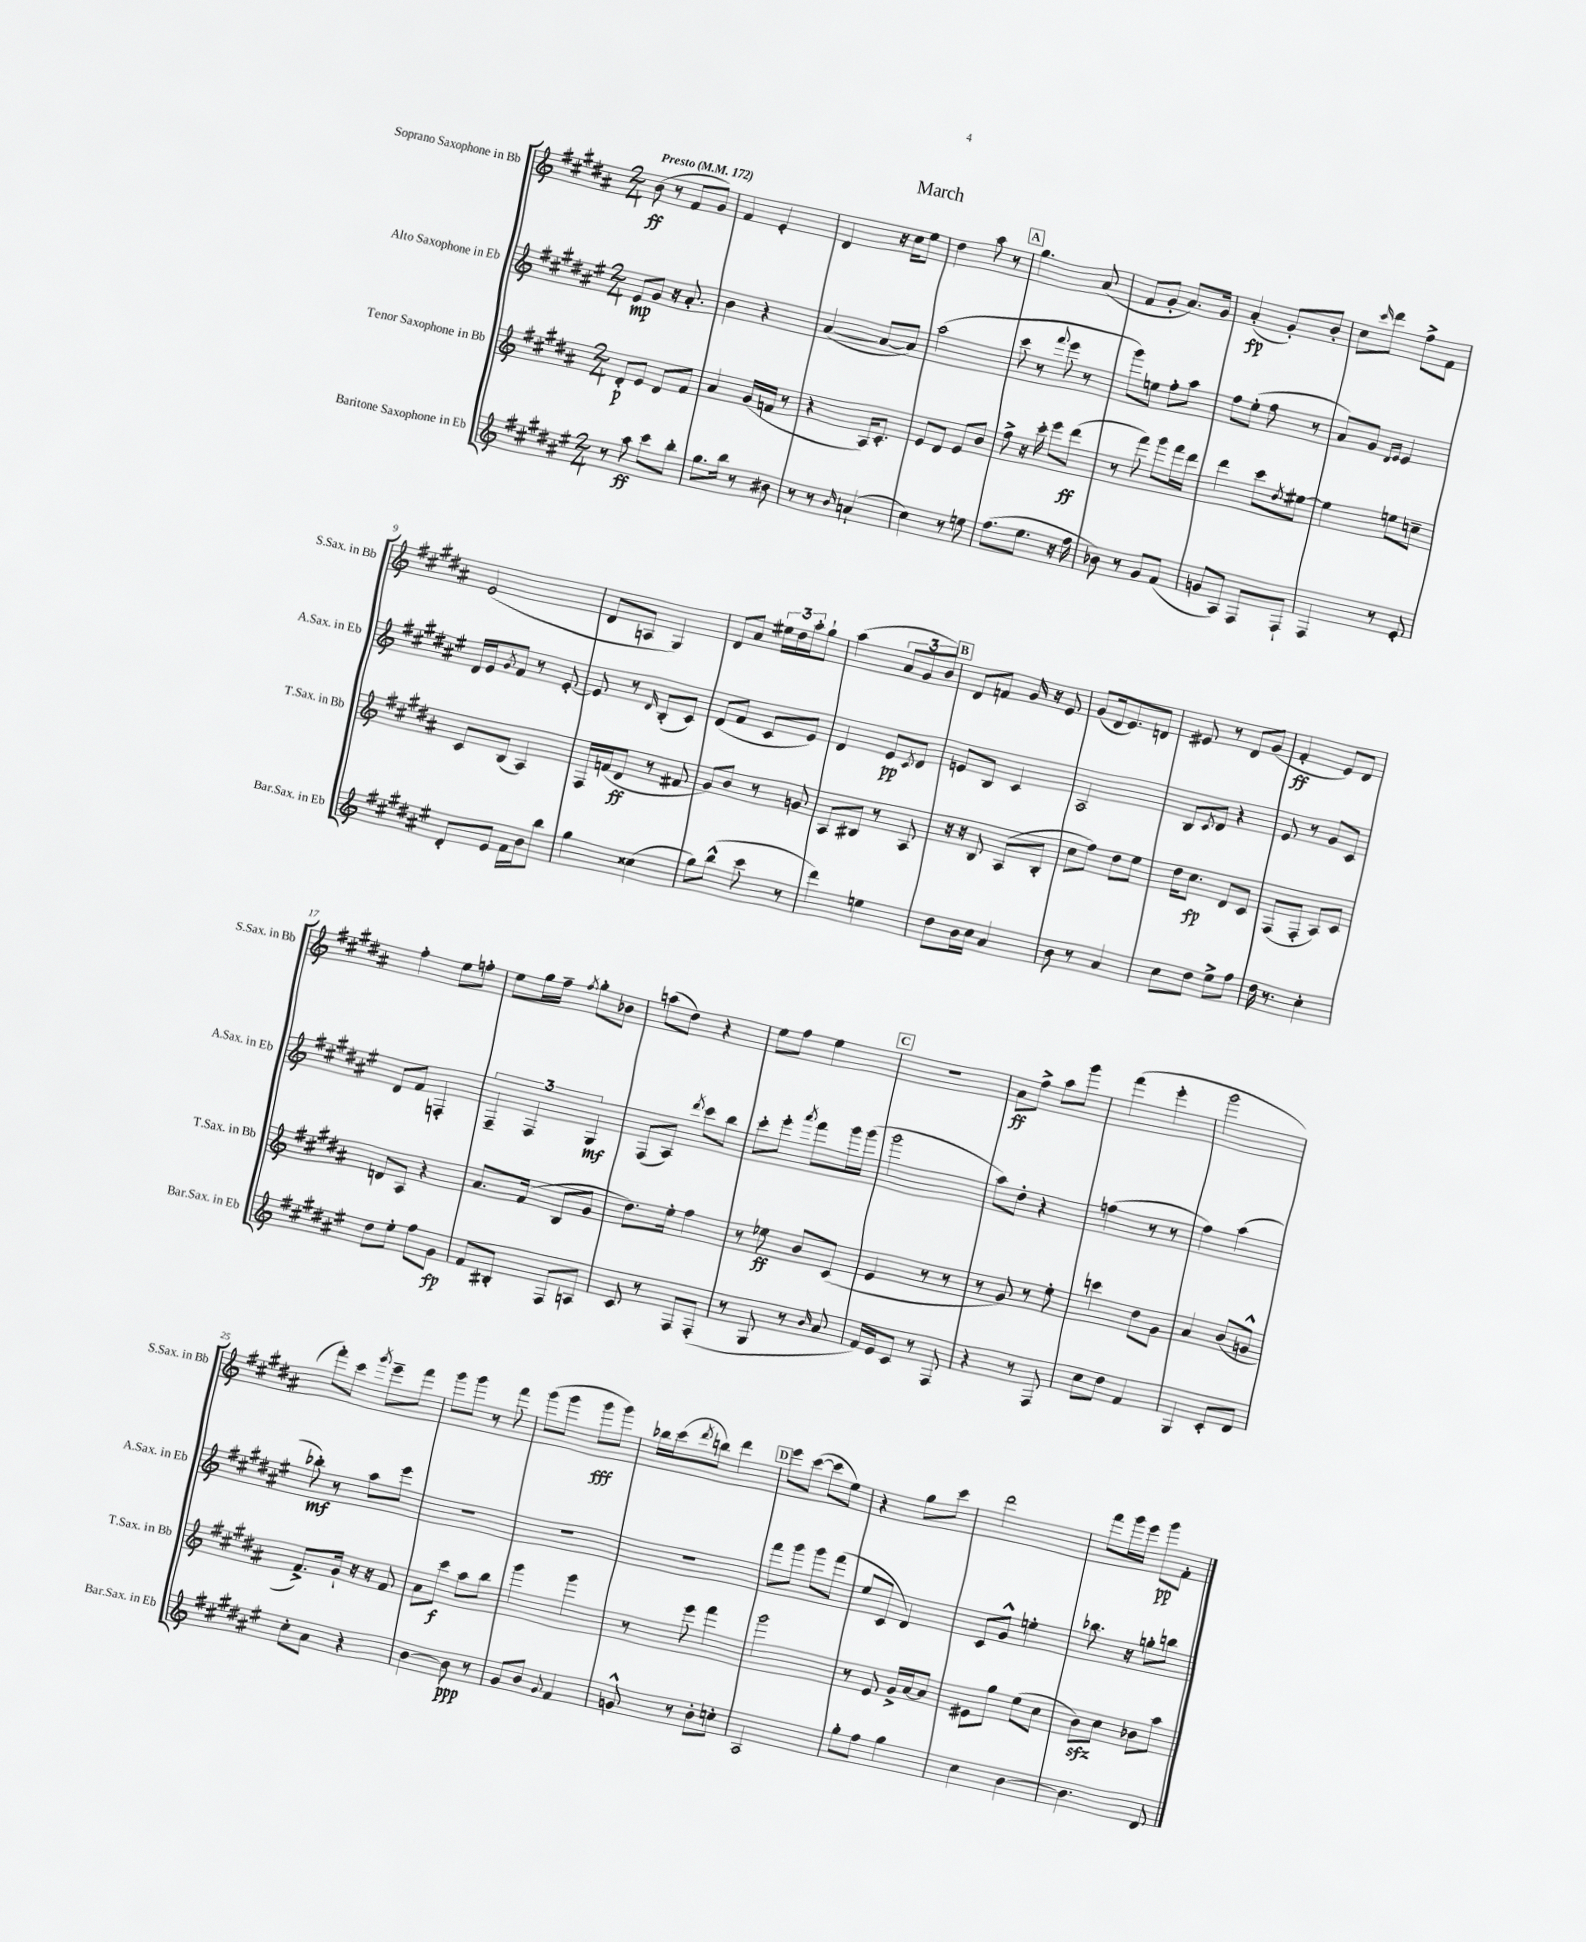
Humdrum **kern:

**kern	**kern	**kern	**kern
*staff4	*staff3	*staff2	*staff1
*clefG2	*clefG2	*clefG2	*clefG2
*k[f#c#g#d#a#e#]	*k[f#c#g#d#a#]	*k[f#c#g#d#a#e#]	*k[f#c#g#d#a#]
*M2/4	*M2/4	*M2/4	*M2/4
*MM172	*MM172	*MM172	*MM172
8r	8d#'	8e#	(8b
8aa#	8e	8g#	8r
8ccc#	8d#	16r	8f#
.	.	8.a#'	.
8bb'	8f#	.	8g#)
=	=	=	=
8.gg#	4a#	4b	4f#
16bb	.	.	.
8r	(16g#	4r	4e'
.	16f	.	.
8b#	8r	.	.
=	=	=	=
8r	4r	([4a#	4d#
8r	.	.	.
16qqb	.	.	.
(4a`	16A#)	8a#_	16r
.	8.c#'	.	16cc#
.	.	8a#])	8ee
=	=	=	=
4cc#)	8e	(2aa#	4dd#
.	8d#	.	.
8r	8e	.	8aa#
8ee	8b	.	8r
=	=	=	=
(8.ff#	8ff#^	8ccc#	4.gg#
.	16r	8r	.
8.ee#	16ccc#'	.	.
.	.	8qqfff#	.
.	8eee	8eee#	.
16r	(8ddd#	8r	(8a#
16ff#	.	.	.
=	=	=	=
8b-)	8r	8ggg#)	8f#
8r	8fff#)	8ee	8g#'
8g#	8ggg#	8ff#'	8.a#)
(8f#	16fff#	8aa#	.
.	16ddd#	.	16g#
=	=	=	=
8g	4ddd#	8ff#	(4a#'
8A#)	.	(8ee#'	.
8F#	8ccc#	8ff#	8g#')
.	8qdd#	.	.
8F#`	[8ee#	8r	8b'
=	=	=	=
4F#	4ee#]	8a#)	8cc#
.	.	.	16qqccc#
.	.	8g#	8ddd#
.	.	16qqd#	.
.	.	16qqe#	.
8r	8ee	4e#	8ff#^
8e#'	8cc~	.	8f#
=	=	=	=
8d#'	8c#	16d#	(2e
.	.	16e#	.
.	.	8qg#	.
8e#	(8B	8f#	.
16f#	4A#)	8r	.
16b	.	.	.
8bb	.	[8e#'	.
=	=	=	=
4gg#	16F#	8e#]	8d#
.	(16f	.	.
.	8d#	8r	8A
.	.	16qqd#	.
(4cc##	8r	(8B'	4G#)
.	8f#	8c#)	.
=	=	=	=
8gg#)	8g#)	(8d#	8d#
(8bb^^	8b	8f#	8a#
8ccc#	8r	8c#	24ee#
.	.	.	24dd#
.	.	.	24aa#'
8r	8g	8e#)	8gg#`
=	=	=	=
4ddd#)	8A#	4d#	(4aa#
.	8B#	.	.
4ee	8r	8e#	12a#
.	.	.	12g#
.	.	8qc#	.
.	8A#	8d#	.
.	.	.	12b)
=	=	=	=
8dd#	16r	8e	8d#
.	16r	.	.
16b	8B	8B	8f
16cc#	.	.	.
4a#	(8A#	4c#	16g#
.	.	.	16r
.	8B'	.	8e
=	=	=	=
8b	8cc#	2A#	(8g#
8r	8ff#)	.	16d#
.	.	.	8.e)
4a#	8dd#	.	.
.	8ee	.	8d
=	=	=	=
8cc#	16dd#	8B	8e#
.	8.cc#	.	.
.	.	8qc#	.
8dd#	.	8d#	8r
8ee#^	8d#	4r	8d#
8ff#	8c#	.	(8g#
=	=	=	=
16dd#	(8F#	8e#	4f#'
8.r	.	.	.
.	8F#'	8r	.
4cc#'	8A#)	8g#	8e)
.	8c#	8c#	8d#
=	=	=	=
8dd#	8d	8d#	4ff#'
8ee#'	8A#	8f#	.
8ff#	4r	4F'	8ee
8g#	.	.	8ff'
=	=	=	=
8f#	8.a#	6F#~	8ee
8B#'	.	.	16gg#
.	.	6F#	.
.	(16f#	.	16ff#~
.	.	.	8qff#
8F#	8B	.	8gg#'
.	.	6G#	.
8A	8g#	.	8b-
=	=	=	=
8c#	8.dd#)	(8F#	(8aa
8r	.	8A#)	8dd#)
.	16ee'	.	.
.	.	8qddd#	.
8F#	4ff#	8ccc#	4r
(8F#'	.	8bb	.
=	=	=	=
8r	8r	8ccc#'	8ee
8G#	8ee-	8eee#'	8ff#
.	.	8qaaa#	.
8r	8b	8fff#	4ee
16qqb	.	.	.
8a#	(8c#	16ggg#	.
.	.	(16ggg#	.
=	=	=	=
16f#)	4e	2ggg#	2r
16e#	.	.	.
8c#	.	.	.
8r	8r	.	.
8F#	8r	.	.
=	=	=	=
4r	8r	8aa#)	8a#
.	8g#)	8dd#'	8ff#^
8r	8r	4r	8aa#
8F#	8ee'	.	8ggg#
=	=	=	=
8cc#	4ccc	(4ff	(4fff#
8dd#	.	.	.
4f#	8dd#	8r	4eee'
.	8g#	8r	.
=	=	=	=
4G#	4a#	4ff#)	2ggg#
8c#'	(8b	(4aa#	.
8d#	8g^^	.	.
=	=	=	=
8cc#'	8.f#^)	8bb-')	8fff#')
8a#	.	8r	8ccc#
.	16g#`	.	.
.	.	.	8qggg#
4r	16r	8aa#	8eee~
.	16r	.	.
.	8f#	8eee#	8fff#
=	=	=	=
[4b	8a#	2r	8ggg#
.	8ccc#	.	8ggg#
8b]	8aa#	.	8r
8r	8bb	.	8fff#
=	=	=	=
8g#	4ggg#	2r	(8ggg#
8b	.	.	8ggg#
8qqg#	.	.	.
4f#	4ggg#	.	8ggg#
.	.	.	8ggg#)
=	=	=	=
8g^^	8r	2r	16bb-
.	.	.	(16ccc#
.	.	.	8qddd#
8r	8eee	.	8bb)
8b'	4fff#	.	4ddd#
8cc'	.	.	.
=	=	=	=
2A#	2ggg#	8fff#	8eee
.	.	8ggg#	([8ccc#
.	.	8ggg#	8ccc#]
.	.	(8fff#	8ee)
=	=	=	=
8gg#'	8r	8ee#	4r
8ff#	8e	8c#	.
4gg#	16g#^	4d#)	8gg#
.	[16a#	.	.
.	8a#]	.	8ccc#
=	=	=	=
4cc#	8e#	8c#	2ddd#
.	8gg#	8g#^^	.
[4b	(8ee	4ee'	.
.	8cc#	.	.
=	=	=	=
4.b]	8b)	8.bb-	8fff#
.	8cc#	.	16ggg#
.	.	16r	16eee
.	8b-	8gg'	8ggg#
8d#	8aa#	8bb	8f#'
==	==	==	==
*-	*-	*-	*-
